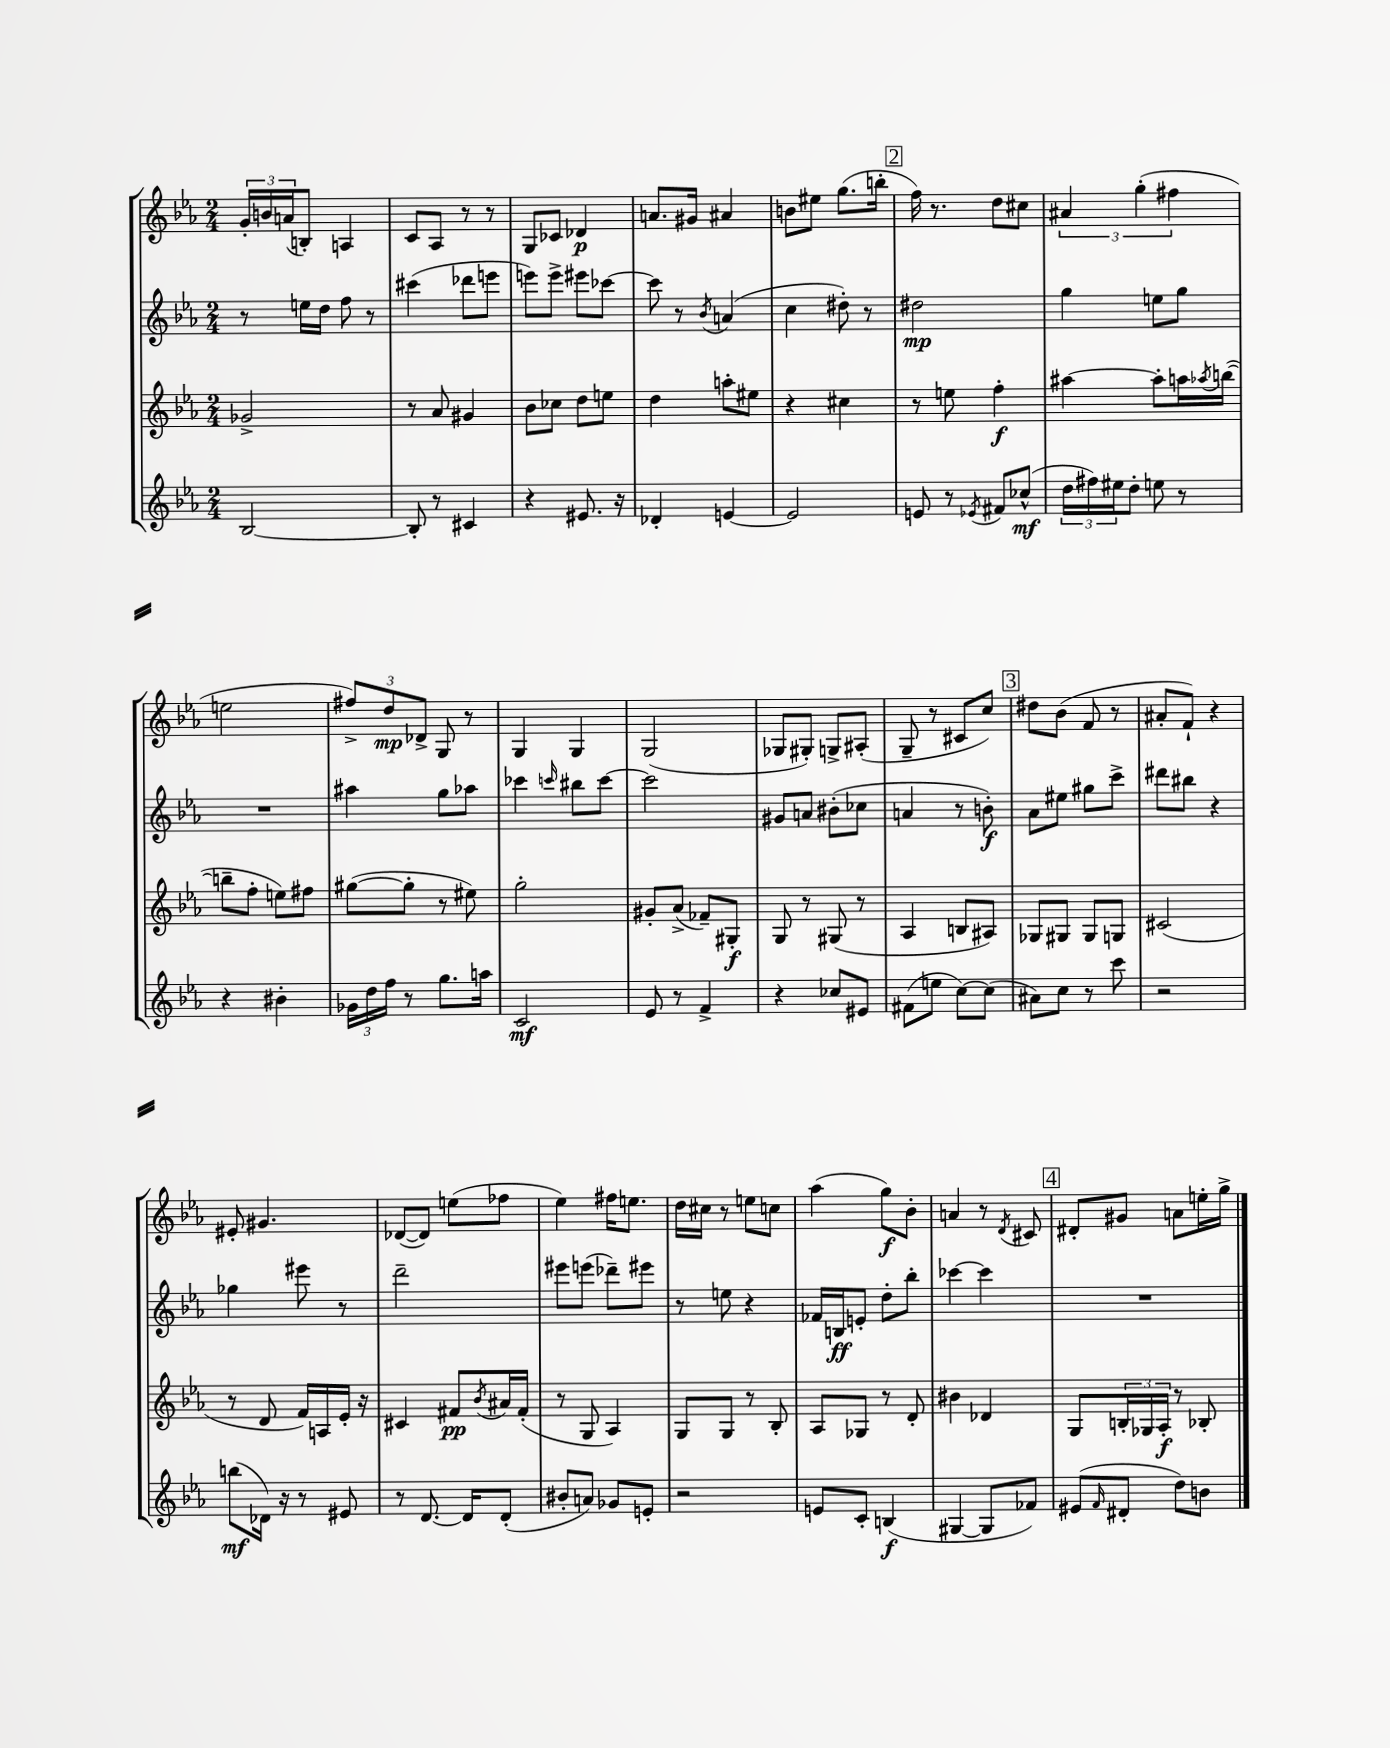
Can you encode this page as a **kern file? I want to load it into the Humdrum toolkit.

**kern	**dynam	**kern	**dynam	**kern	**dynam	**kern	**dynam
*part4	*part4	*part3	*part3	*part2	*part2	*part1	*part1
*staff4	*staff4	*staff3	*staff3	*staff2	*staff2	*staff1	*staff1
*clefG2	*	*clefG2	*	*clefG2	*	*clefG2	*
*k[b-e-a-]	*	*k[b-e-a-]	*	*k[b-e-a-]	*	*k[b-e-a-]	*
*M2/4	*	*M2/4	*	*M2/4	*	*M2/4	*
=40	=40	=40	=40	=40	=40	=40	=40
[2B-/	.	2g-X^/	.	8r	.	24g'/LL	.
.	.	.	.	.	.	24bn/	.
.	.	.	.	.	.	(24an/J	.
.	.	.	.	16een\LL	.	8Bn'/J)	.
.	.	.	.	16dd\JJ	.	.	.
.	.	.	.	8ff\	.	4An/	.
.	.	.	.	8r	.	.	.
=41	=41	=41	=41	=41	=41	=41	=41
8B-'/]	.	8r	.	(4ccc#X\	.	8c/L	.
8r	.	8a-/	.	.	.	8A-/J	.
4c#X/	.	4g#X/	.	8ddd-X\L	.	8r	.
.	.	.	.	8eeen\J	.	8r	.
=42	=42	=42	=42	=42	=42	=42	=42
4r	.	8b-\L	.	8eeen\L)	.	8G/L	.
.	.	8cc-X\J	.	8eee^\J	.	8c-X/J	.
8.e#X/	.	8dd\L	.	8eee#X\L	.	4d-X/	p
.	.	8een\J	.	[8ccc-X\J	.	.	.
16r	.	.	.	.	.	.	.
=43	=43	=43	=43	=43	=43	=43	=43
4d-X'/	.	4dd\	.	8ccc-\]	.	8.an/L	.
.	.	.	.	8r	.	.	.
.	.	.	.	.	.	16g#X/Jk	.
.	.	.	.	8qb-/	.	.	.
[4en/	.	8aan'\L	.	(4an/	.	4a#X/	.
.	.	8ee#X\J	.	.	.	.	.
=44	=44	=44	=44	=44	=44	=44	=44
2e/]	.	4r	.	4cc\	.	8bn\L	.
.	.	.	.	.	.	8ee#X\J	.
.	.	4cc#X\	.	8dd#X'\)	.	(8.gg\L	.
.	.	.	.	8r	.	.	.
.	.	.	.	.	.	16bbn'\Jk	.
!!LO:REH:place=s1:t=2
=45	=45	=45	=45	=45	=45	=45	=45
8en/	.	8r	.	2dd#X\	mp	16ff\)	.
.	.	.	.	.	.	8.r	.
8r	.	8een\	.	.	.	.	.
8qe-X/	.	.	.	.	.	.	.
8f#X/L	.	4ff'\	f	.	.	8dd\L	.
(8cc-X^^/J	mf	.	.	.	.	8cc#X\J	.
=46	=46	=46	=46	=46	=46	=46	=46
24dd\LL	.	[4aa#X\	.	4gg\	.	6a#X/	.
24ff#X\)	.	.	.	.	.	.	.
24ee#X\J	.	.	.	.	.	.	.
8dd'\J	.	.	.	.	.	.	.
.	.	.	.	.	.	(6gg'\	.
8een\	.	8aa#'\L]	.	8een\L	.	.	.
.	.	.	.	.	.	6ff#X\	.
8r	.	16aan\L	.	8gg\J	.	.	.
.	.	8qaa-X/	.	.	.	.	.
.	.	([16bbn\JJ	.	.	.	.	.
!!LO:LB:g=z
=47	=47	=47	=47	=47	=47	=47	=47
4r	.	8bbn~\L]	.	2r	.	2een\	.
.	.	8ff'\J	.	.	.	.	.
4b#X'\	.	8een\L)	.	.	.	.	.
.	.	8ff#X\J	.	.	.	.	.
=48	=48	=48	=48	=48	=48	=48	=48
24g-X\LL	.	([8gg#X\L	.	4aa#X\	.	12ff#X^/L)	.
24dd\	.	.	.	.	.	.	.
24ff\JJ	.	.	.	.	.	12dd/	mp
8r	.	8gg#'\J]	.	.	.	.	.
.	.	.	.	.	.	12d-X^/J	.
8.gg\L	.	8r	.	8gg\L	.	8G/	.
.	.	8ee#X\)	.	8aa-X\J	.	8r	.
16aan\Jk	.	.	.	.	.	.	.
=49	=49	=49	=49	=49	=49	=49	=49
2c/	mf	2gg'\	.	4ccc-X\	.	4G/	.
.	.	.	.	16qqcccn/	.	.	.
.	.	.	.	8bb#X\L	.	4G/	.
.	.	.	.	[8ccc\J	.	.	.
=50	=50	=50	=50	=50	=50	=50	=50
8e-/	.	8g#X'/L	.	2ccc\]	.	(2G/	.
8r	.	(8a-^/J	.	.	.	.	.
4f^/	.	8f-X~/L)	.	.	.	.	.
.	.	8G#X'/J	f	.	.	.	.
=51	=51	=51	=51	=51	=51	=51	=51
4r	.	8G/	.	8g#X/L	.	8G-X/L	.
.	.	8r	.	8an/J	.	8G#X'/J)	.
8cc-X/L	.	(8G#X/	.	(8b#X'\L	.	8Gn^/L	.
8e#X/J	.	8r	.	8cc-X\J	.	(8A#X'/J	.
=52	=52	=52	=52	=52	=52	=52	=52
(8f#X\L	.	4A-/	.	4an/	.	8G~/	.
8een\J	.	.	.	.	.	8r	.
[8cc\L)	.	8Bn/L	.	8r	.	8c#X/L	.
(8cc\J]	.	8A#X/J)	.	8bn'\)	f	8cc/J)	.
!!LO:REH:place=s1:t=3
=53	=53	=53	=53	=53	=53	=53	=53
8a#X\L)	.	8G-X/L	.	8a-\L	.	8dd#X\L	.
8cc\J	.	8G#X/J	.	8ee#X\J	.	(8b-\J	.
8r	.	8G#/L	.	8gg#X\L	.	8f/	.
8ccc\	.	8Gn/J	.	8ccc^\J	.	8r	.
=54	=54	=54	=54	=54	=54	=54	=54
2r	.	(2c#X/	.	8ddd#X\L	.	8a#X'/L	.
.	.	.	.	8bb#X\J	.	8f`/J)	.
.	.	.	.	4r	.	4r	.
!!LO:LB:g=z
=55	=55	=55	=55	=55	=55	=55	=55
(8bbn\L	mf	8r	.	4gg-X\	.	8e#X'/	.
16d-X\Jk)	.	8d/	.	.	.	4.g#X/	.
16r	.	.	.	.	.	.	.
8r	.	16f/LL)	.	8eee#X\	.	.	.
.	.	16An/	.	.	.	.	.
8e#X/	.	16e-'/JJ	.	8r	.	.	.
.	.	16r	.	.	.	.	.
=56	=56	=56	=56	=56	=56	=56	=56
8r	.	4c#X/	.	2ddd~\	.	([8d-X/L	.
[8.d/	.	.	.	.	.	8d-/J])	.
.	.	8f#X/L	pp	.	.	(8een\L	.
16d/KL]	.	.	.	.	.	.	.
.	.	8qb-/	.	.	.	.	.
(8d'/J	.	16a#X/L	.	.	.	8ff-X\J	.
.	.	(16f#'/JJ	.	.	.	.	.
=57	=57	=57	=57	=57	=57	=57	=57
8b#X'/L	.	8r	.	8eee#X\L	.	4ee-\)	.
8an/J)	.	8G/	.	(8eeen\J	.	.	.
8g-X/L	.	4A-/)	.	8ddd-X~\L)	.	16ff#X\KL	.
.	.	.	.	.	.	8.een\J	.
8en'/J	.	.	.	8eee#X\J	.	.	.
=58	=58	=58	=58	=58	=58	=58	=58
2r	.	8G/L	.	8r	.	16dd\LL	.
.	.	.	.	.	.	16cc#X\JJ	.
.	.	8G/J	.	8een\	.	8r	.
.	.	8r	.	4r	.	8een\L	.
.	.	8B-'/	.	.	.	8ccn\J	.
=59	=59	=59	=59	=59	=59	=59	=59
8en/L	.	8A-/L	.	16f-X/LL	.	(4aa-\	.
.	.	.	.	16Bn/J	ff	.	.
8c'/J	.	8G-X/J	.	8en'/J	.	.	.
(4Bn/	f	8r	.	8dd'\L	.	8gg\L)	f
.	.	8d'/	.	8bb-'\J	.	8b-'\J	.
=60	=60	=60	=60	=60	=60	=60	=60
[4G#X/	.	4b#X\	.	[4ccc-X\	.	4an/	.
8G#/L]	.	4d-X/	.	4ccc-\]	.	8r	.
.	.	.	.	.	.	8qd/	.
8f-X/J)	.	.	.	.	.	8c#X/	.
!!LO:REH:place=s1:t=4
=61	=61	=61	=61	=61	=61	=61	=61
(8e#X/L	.	8G/L	.	2r	.	8d#X'/L	.
16qqf/	.	.	.	.	.	.	.
8d#X'/J	.	24Bn'/L	.	.	.	8g#X/J	.
.	.	24G-X/	.	.	.	.	.
.	.	24A-'/JJ	f	.	.	.	.
8dd\L)	.	8r	.	.	.	8an\L	.
8bn\J	.	8B-X'/	.	.	.	16een'\L	.
.	.	.	.	.	.	16gg^\JJ	.
==	==	==	==	==	==	==	==
*-	*-	*-	*-	*-	*-	*-	*-
